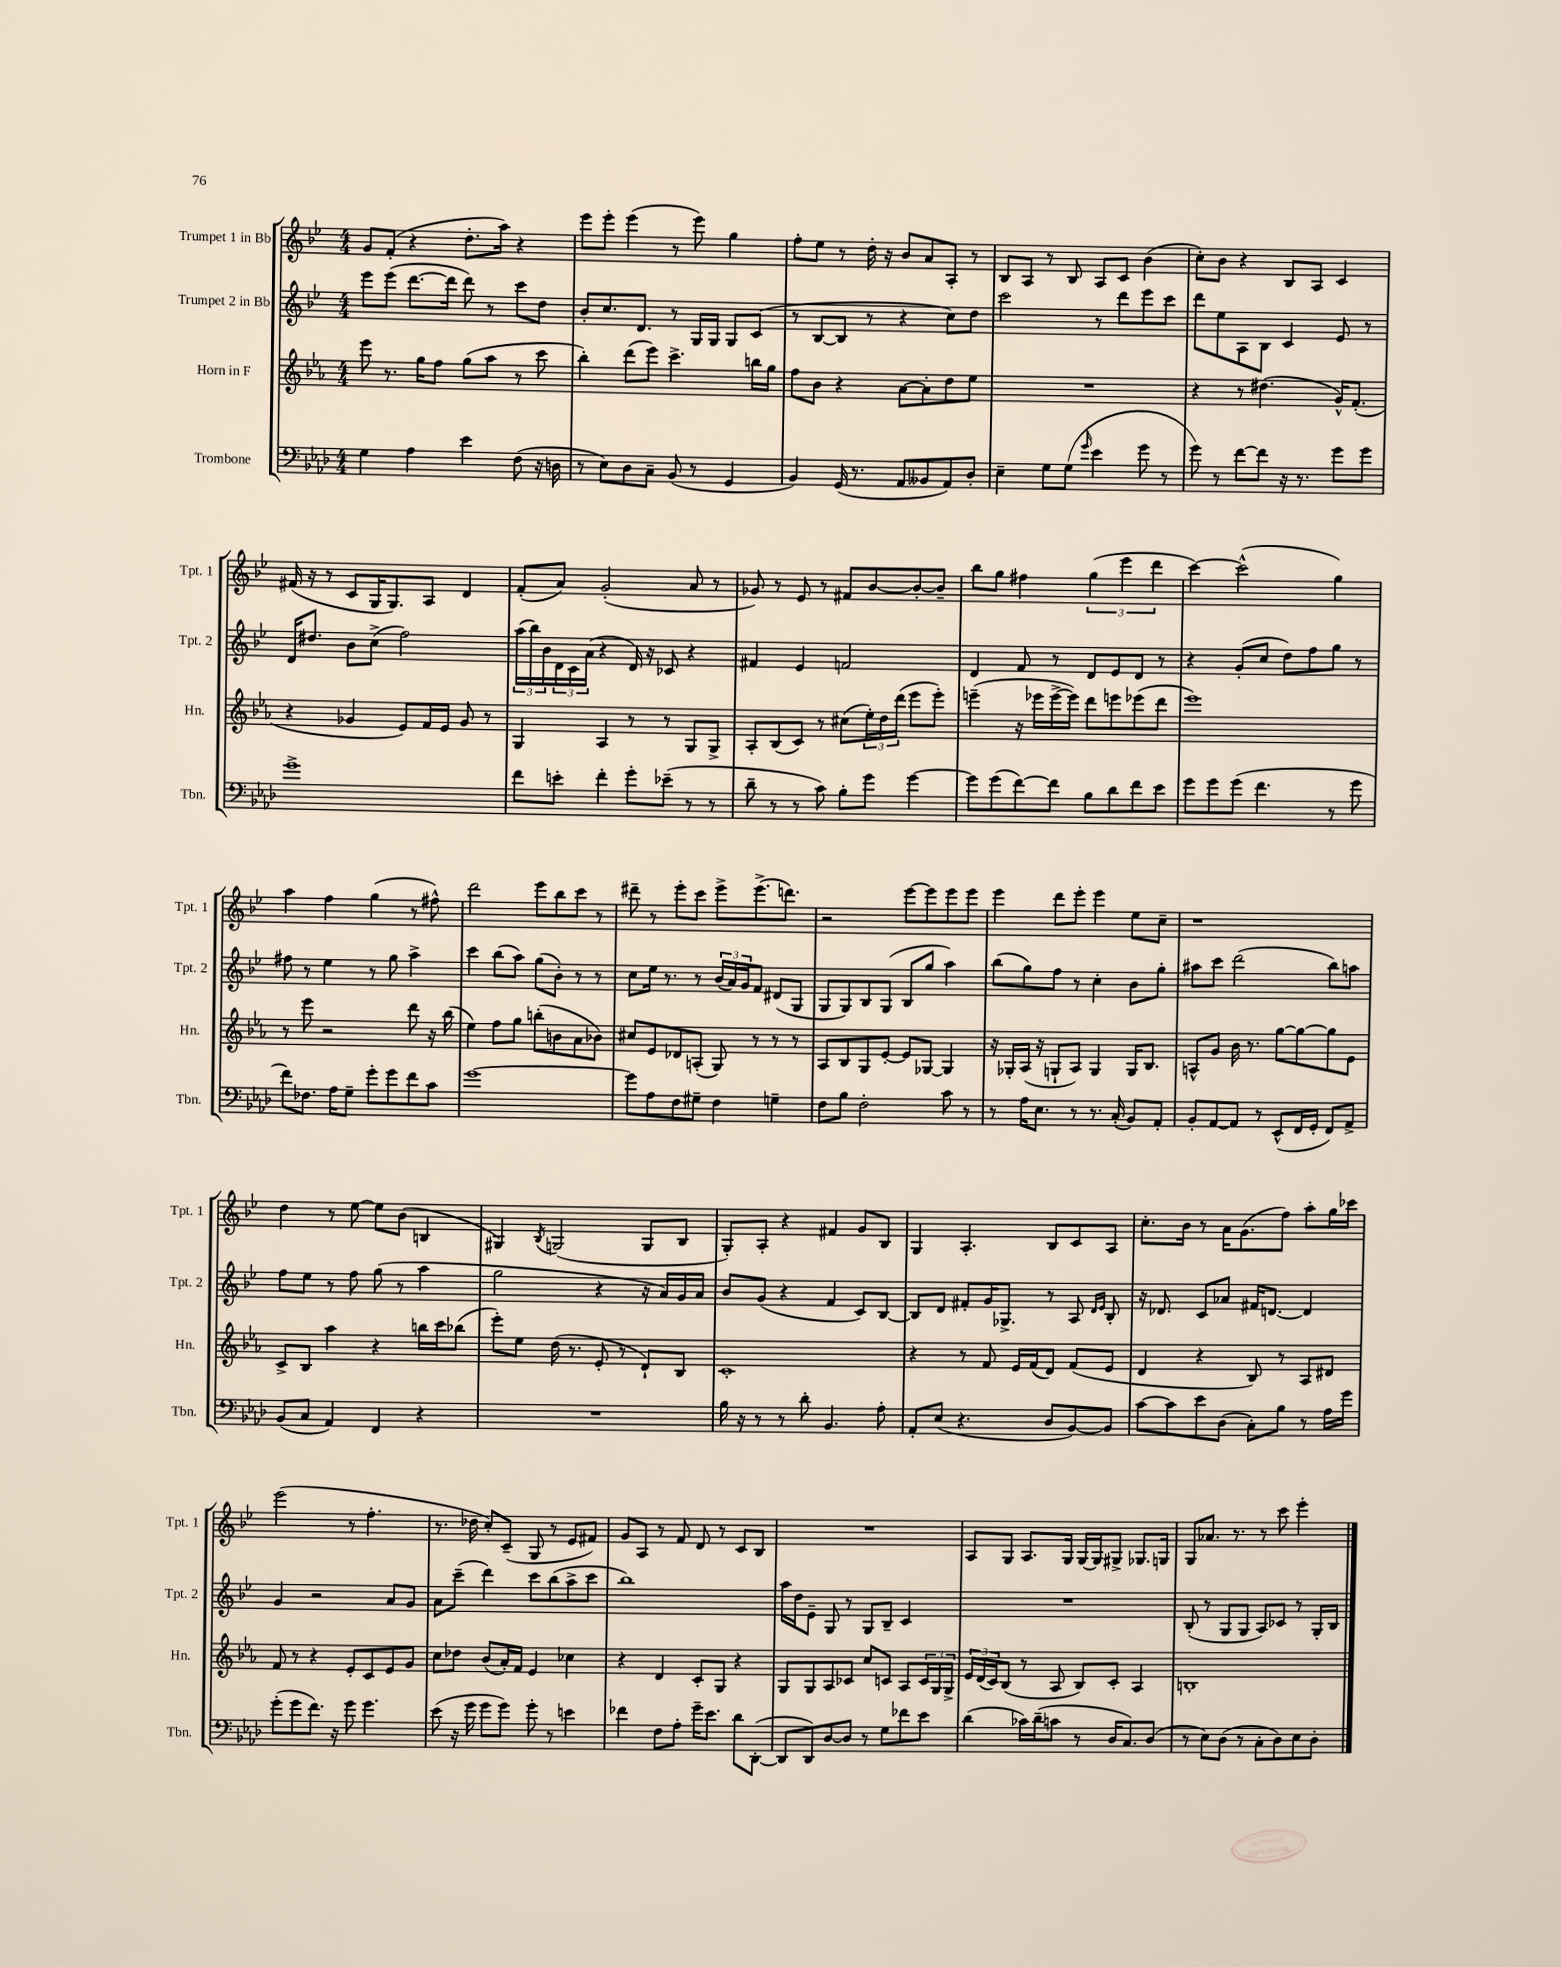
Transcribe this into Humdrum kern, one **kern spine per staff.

**kern	**kern	**kern	**kern
*staff4	*staff3	*staff2	*staff1
*clefF4	*clefG2	*clefG2	*clefG2
*k[b-e-a-d-]	*k[b-e-a-]	*k[b-e-]	*k[b-e-]
*M4/4	*M4/4	*M4/4	*M4/4
4G	8eee-	8eee-	8g
.	8.r	(8eee-	(8f'
4A-	.	[8.ddd	4r
.	16gg	.	.
.	8ff	.	.
.	.	16ddd]	.
4e-	(8gg	8ddd)	8.dd'
.	8aa-	8r	.
.	.	.	16aa)
(8F	8r	8ccc	4r
16r	8ccc	8dd	.
16D	.	.	.
=	=	=	=
8r	4bb-')	8b-'	8eee-
8E-)	.	8.cc	8eee-'
8D-	(8ddd	.	(4eee-
.	.	8.d	.
8C~	8eee-)	.	.
(8BB-	4.ccc^	8r	8r
8r	.	16G	8eee-)
.	.	16G	.
4GG	.	8G	4gg
.	16bb	(8c	.
.	16gg	.	.
=	=	=	=
4BB-)	8ff	8r	8ff'
.	8b-	[8B-	8ee-
(16GG	4r	8B-]	8r
8.r	.	.	.
.	.	8r	16dd'
.	.	.	16r
8AA-	[8a-	4r	8b-
8BB--	8a-']	.	8a
8AA-)	8dd	8cc)	8A'
8D-'	8ee-	8dd	8r
=	=	=	=
4E-~	1r	2ccc	8B-
.	.	.	8A
8G	.	.	8r
(8G	.	.	8B-
16qqg	.	.	.
4e-	.	8r	8A
.	.	8ddd	8c
8g	.	8eee-	(4b-
8r	.	8ccc	.
=	=	=	=
8g)	4r	8ddd	8cc')
8r	.	8ee-	8b-
[8f	8r	8A	4r
8f]	(4.dd#	8B-	.
16r	.	4c	8B-
8.r	.	.	.
.	.	.	8A
8g	16g^^)	8e-	4c
.	(8.f'	.	.
8g	.	8r	.
=	=	=	=
1g^	4r	16d	(16f#
.	.	8.dd#	16r
.	.	.	8r
.	4g-	8b-	8c
.	.	(8cc^	16G
.	.	.	8.G)
.	8e-)	2ff)	.
.	16f	.	8A
.	16e-	.	.
.	8g-	.	4d
.	8r	.	.
=	=	=	=
8f	4G	(24aa	(8f'
.	.	24bb-)	.
.	.	24b-	.
8e'	.	24d	8a)
.	.	24c	.
.	.	(24a	.
4f'	4A-	4r	(2g'
8g'	8r	16d)	.
.	.	16r	.
(8e-~	8r	8c-	.
8r	8G	4r	8a
8r	8G^	.	8r
=	=	=	=
8d-~	8A-'	4f#	8g-)
8r	(8B-	.	8r
8r	8c)	4e-	8e-
8c)	8r	.	8r
8B-'	(8cc#	2f	8f#
8g	24ee-')	.	[8b-
.	24dd	.	.
.	(24ddd	.	.
[4g	8eee-	.	8b-'_
.	8eee-')	.	8b-~]
=	=	=	=
8g]	(4eee~	4d	8bb-
(8g	.	.	8gg
[8f)	16r	8f	4ff#
.	16eee-	.	.
8f]	[16eee-^	8r	.
.	16eee-])	.	.
8B-	8ddd	8d	(6gg
8d-	8eee	8e-	.
.	.	.	6eee-
8f	(8eee-	8d	.
.	.	.	6ddd
8e-	8ddd	8r	.
=	=	=	=
8g	1eee-)	4r	[4ccc)
8g	.	.	.
(8g	.	(8g'	(2ccc^^]
4.f	.	8cc	.
.	.	8dd)	.
.	.	8ff	.
8r	.	8gg	4gg)
8g	.	8r	.
=	=	=	=
8f)	8r	8ff#	4aa
8.F-	8eee-	8r	.
.	2r	4ee-	4ff
16A-	.	.	.
8G~	.	.	.
8g'	.	8r	(4gg
8g	.	8gg	.
8f	8ddd	4aa^	8r
8c	16r	.	8ff#^^)
.	(16bb-	.	.
=	=	=	=
[1g	4ee-)	4ccc	2ddd
.	8ff	(8bb-	.
.	8gg	8aa)	.
.	(8bb'	(8gg	8eee-
.	8b	8b-')	8bb-
.	8a-	8r	8ccc
.	8b-)	8r	8r
=	=	=	=
8g]	8cc#	8cc	8ddd#~
8A-	8e-	16ee-	8r
.	.	8.r	.
8F	8d-	.	8eee-'
8G#~	(8A'	8r	8ccc
4F	8G)	(24b-	8eee-^
.	.	24a)	.
.	.	24g	.
.	8r	8f	(8.eee-^
4G~	8r	(8d#	.
.	.	.	8.ddd)
.	8r	8G	.
=	=	=	=
8F	8A-	8G	2r
8B-	8B-	8G)	.
2F'	8G	8B-	.
.	[8e-'	(8G	.
.	8e-]	8B-	[8eee-
.	[8G-	8gg	8eee-]
8c	4G-]	4aa)	8eee-
8r	.	.	8eee-
=	=	=	=
8r	16r	(8bb-	4eee-
.	16G-'	.	.
16A-	(16A-	8gg)	.
8.E-	16r	.	.
.	8G`	8ff	8ddd
8r	8A-)	8r	8eee-'
8.r	4G	4cc'	4eee-
(16C'	.	.	.
8BB-)	16G	8b-	8ee-
.	8.B-	.	.
8AA-'	.	8gg'	8cc~
=	=	=	=
8BB-'	8A^^	8aa#	1r
[8AA-	8g	8ccc	.
8AA-]	16b-	(2ddd	.
.	8.r	.	.
8r	.	.	.
(8EE-^^	[8gg	.	.
16FF	8gg_	.	.
16GG'	.	.	.
8FF)	8gg]	8bb-)	.
8AA-^	8e-	8aa	.
=	=	=	=
(8BB-	8c^	8ff	4dd
8C	8B-	8ee-	.
4AA-)	4aa-	8r	8r
.	.	8ff	[8ee-
4FF	4r	(8gg	8ee-]
.	.	8r	(8b-
4r	16bb	4aa	4B
.	16ccc	.	.
.	(8bb-	.	.
=	=	=	=
1r	8eee-')	2gg	4G#)
.	8ee-	.	.
.	.	.	8qB-
.	(16dd	.	(2G
.	8.r	.	.
.	8e-'	4r	.
.	8r	.	.
.	8d`)	16r	8G
.	.	16a)	.
.	8B-	16g	8B-
.	.	16a	.
=	=	=	=
16B-	1c'	8b-	8G')
16r	.	.	.
8r	.	(8g	8A'
8r	.	4r	4r
8d-'	.	.	.
4.BB-	.	4f	4f#
.	.	8c)	8g
8A-'	.	[8B-	8B-
=	=	=	=
8AA-'	4r	8B-]	4G
(8E-	.	8d	.
4.r	8r	8f#'	4.A'
.	8f	16g	.
.	.	8.G-^	.
.	16e-	.	.
.	(16f	.	.
8D-	8d)	8r	8B-
[8BB-)	(8f	8A	8c
.	.	16qqd	.
.	.	16qqe-	.
8BB-]	8e-	8B-'	8A
=	=	=	=
[8c	4d	16r	8.cc'
.	.	8.d-	.
8c]	.	.	.
.	.	.	16b-
8e-	4r	8c	8r
(8D-	.	8a-	16a
.	.	.	(8.g
8C')	8B-)	16f#	.
.	.	[8.d	.
8B-	8r	.	8ff)
8r	8A-	4d]	8aa'
16A-	8d#	.	16gg
16g	.	.	16ccc-
=	=	=	=
(8g'	8f	4g	(2eee-
8g	8r	.	.
8.f)	4r	2r	.
16r	.	.	.
8g	8e-'	.	8r
4.g	8c	.	4.ff'
.	8e-	8a	.
.	8g	8g	.
=	=	=	=
(8e-	8cc	8a	8.r
16r	8dd-	(8ccc~	.
16g	.	.	16dd-
8g	(8b-	4ddd)	8cc')
8g)	16a-')	.	(8c~
.	16f	.	.
8g'	4e-	8ccc	8G
8r	.	(8bb-	8r
4e	4cc-	8aa^	8e-
.	.	8ccc	8f#)
=	=	=	=
4f-	4r	1bb-)	8g
.	.	.	8A
8F	4d	.	8r
8A-'	.	.	8f
16g~	8c'	.	8d
8.e-	.	.	.
.	8G	.	8r
8d-	4r	.	8c
([8DD-'	.	.	8B-
=	=	=	=
8DD-]	8G	16aa	1r
.	.	16dd	.
8DD-)	8G	8e-~	.
[8D-	8A-	8G	.
8D-]	8c-	8r	.
8r	8cc	8G	.
8G	8c	8B-~	.
8f-	8A-	4c	.
8e-	24c	.	.
.	24G	.	.
.	24G^	.	.
=	=	=	=
(4d-	24e-	1r	8A
.	(24d	.	.
.	24c)	.	.
.	(8B-	.	8G
16c-)	8r	.	8.A
(16d-~	.	.	.
8c	8A-	.	.
.	.	.	16G
8r	8B-)	.	[16G
.	.	.	16G]
16D-	8c'	.	8G#^
8.C)	.	.	.
.	4A-	.	8.G-
(8D-	.	.	.
.	.	.	16G
=	=	=	=
8r	1B'	(8B-'	8G
8E-)	.	8r	8.a-
(8D-	.	8G	.
.	.	.	8.r
8r	.	8G	.
8C'	.	8A)	8r
8D-)	.	8c-	8ccc
8E-	.	8r	4eee-'
8D-'	.	16G'	.
.	.	16B-	.
==	==	==	==
*-	*-	*-	*-
